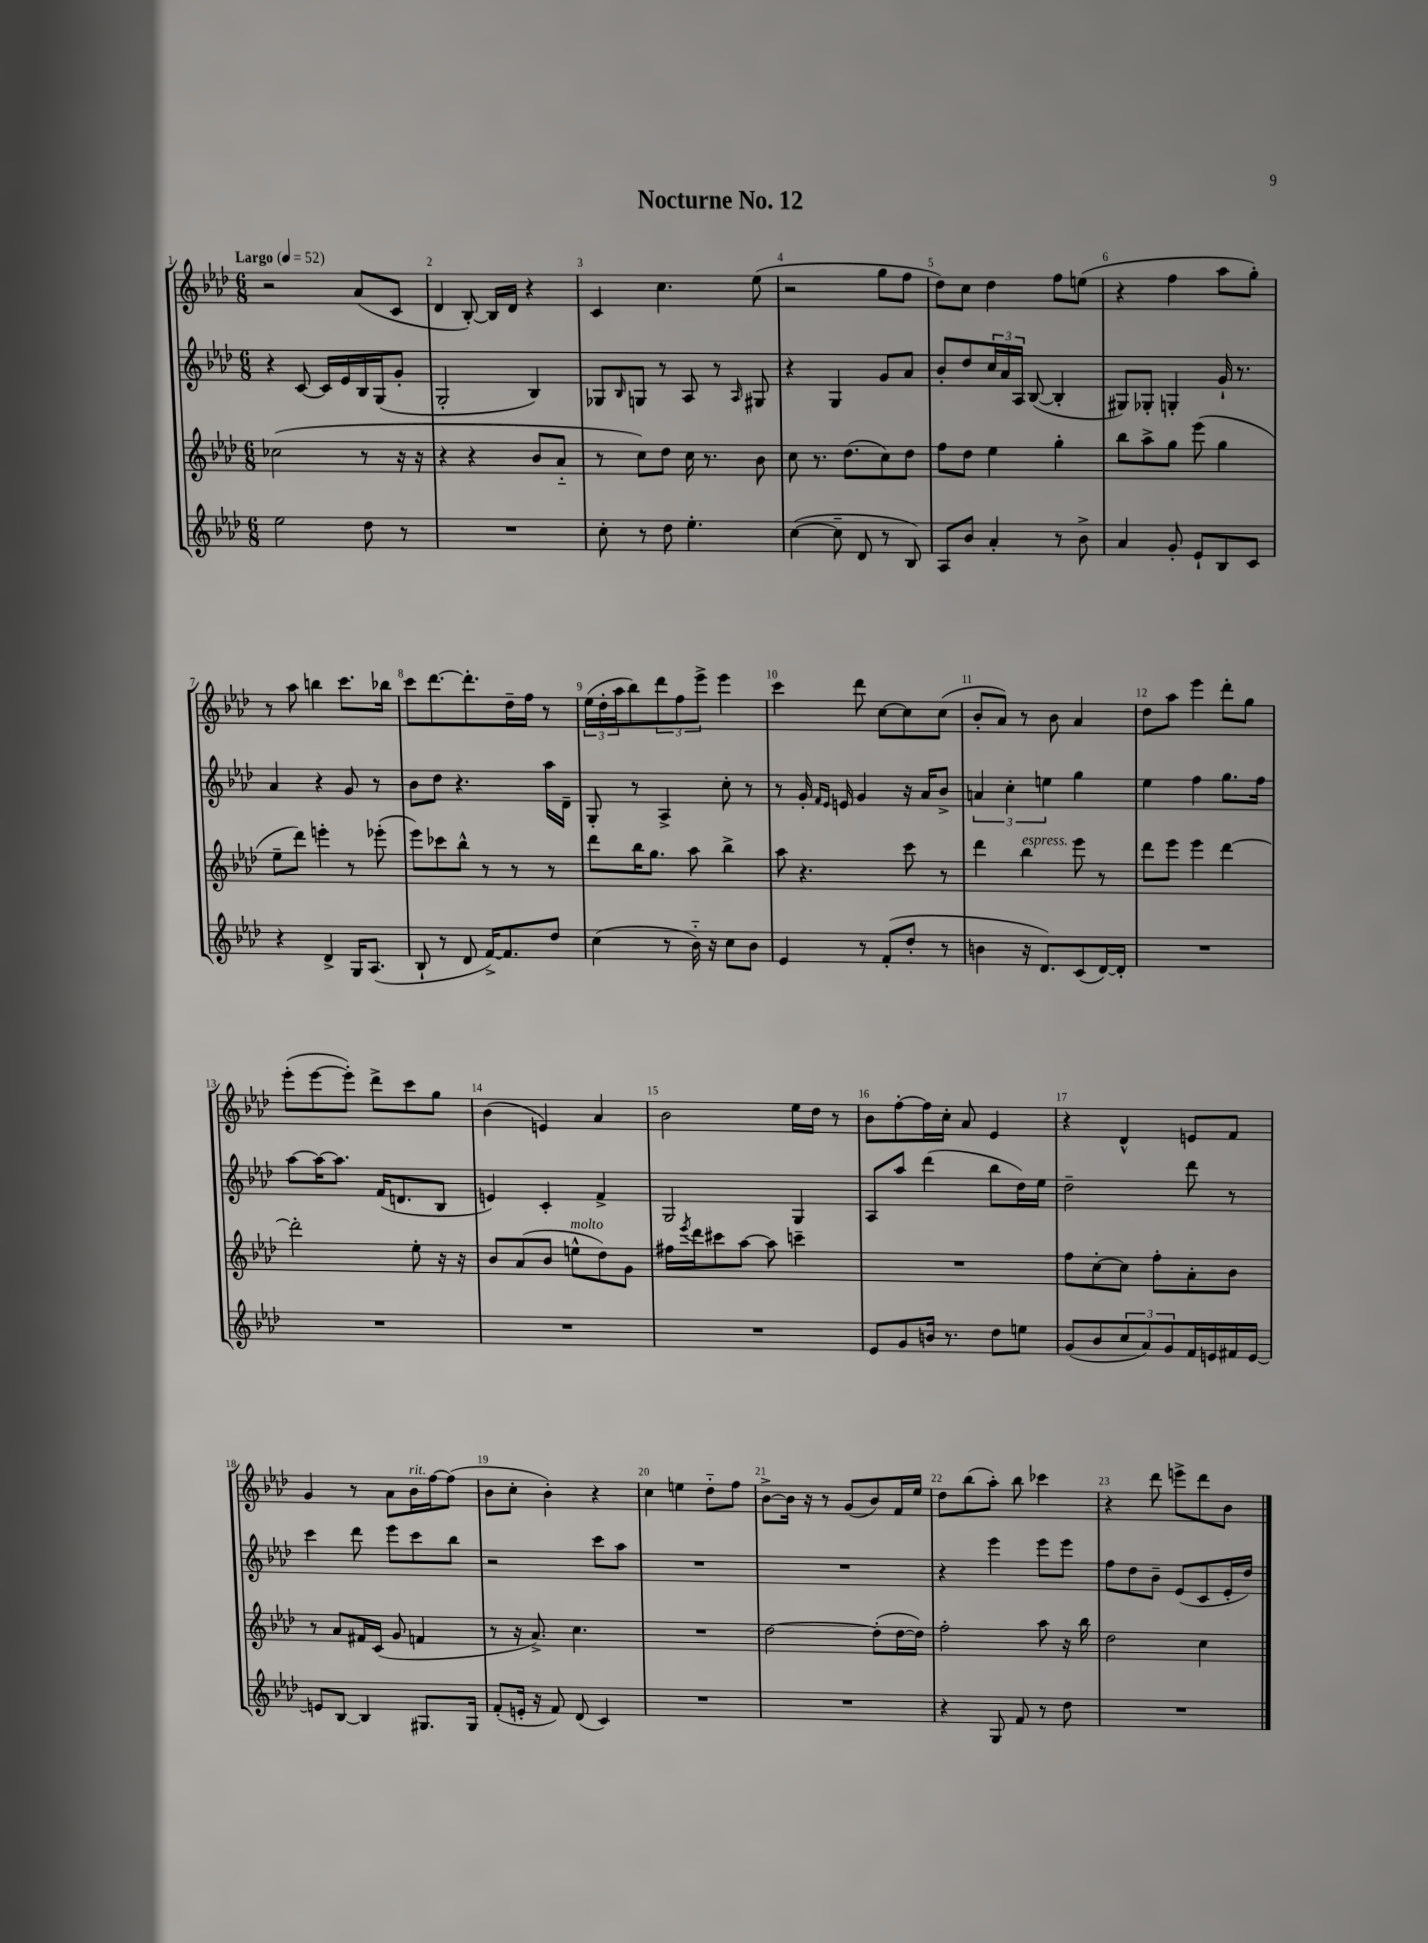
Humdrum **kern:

**kern	**kern	**kern	**kern
*part4	*part3	*part2	*part1
*staff4	*staff3	*staff2	*staff1
*clefG2	*clefG2	*clefG2	*clefG2
*k[b-e-a-d-]	*k[b-e-a-d-]	*k[b-e-a-d-]	*k[b-e-a-d-]
*M6/8	*M6/8	*M6/8	*M6/8
*MM52	*MM52	*MM52	*MM52
=1	=1	=1	=1
!	!	!	!LO:TX:a:B:t=Largo
2ee-\	(2cc-X\	4r	2r
.	.	[8c/	.
.	.	16c/LL]	.
.	.	16e-/	.
8dd-\	8r	16B-/	(8a-/L
.	.	(16G/J	.
8r	16r	8g'/J	8c/J
.	16r	.	.
=2	=2	=2	=2
2.r	4r	2G'/	4d-/
.	4r	.	[8B-'/)
.	.	.	16B-/LL]
.	.	.	16d-/JJ
.	8b-/L	4B-/)	4r
.	8a-/J	.	.
=3	=3	=3	=3
8cc'\	8r	8G-X/L	4c/
.	.	16qqB-/	.
8r	8cc\L)	8Gn/J	.
8dd-\	8dd-\J	8r	4.cc\
4.ee-'\	16cc\	8A-/	.
.	8.r	.	.
.	.	8r	.
.	.	16qqA-/	.
.	8b-\	8G#X/	(8ee-\
=4	=4	=4	=4
([4cc\	8cc\	4r	2r
.	8.r	.	.
8cc~\]	.	4G/	.
.	(8.dd-\L	.	.
8d-/	.	.	.
8r	8cc\)	8g/L	8gg\L
8B-/)	8dd-\J	8a-/J	8ff\J
=5	=5	=5	=5
8A-/L	8ff\L	8b-'/L	8dd-\L)
8b-/J	8dd-\J	8dd-/	8cc\J
4a-'/	4ee-\	24cc/L	4dd-\
.	.	24a-/	.
.	.	24A-/JJ	.
.	.	([8B-/	.
8r	4gg'\	4B-'/]	8ff\L
8b-^\	.	.	(8een\J
=6	=6	=6	=6
4a-/	8bb-\L	8G#X/L)	4r
.	8aa-^\	8G-X'/J	.
8g'/	8gg\J	4Gn'/	4ff\
8e-`/L	(8eee-\	.	.
8B-/	4gg\	16g`/	8aa-\L
.	.	8.r	.
8c/J	.	.	8gg'\J)
!!LO:LB:g=z
=7	=7	=7	=7
4r	8ee-~\L	4a-/	8r
.	8ddd-\J)	.	8aa-\
4d-^/	4eeen'\	4r	4bbn\
16G/KL	8r	8g/	8.ccc\L
(8.A-/J	.	.	.
.	(8eee-X'\	8r	.
.	.	.	16bb-X\Jk
=8	=8	=8	=8
8B-`/	8eee-\L)	8b-\L	8ccc\L
8r	8ccc-X\	8dd-\J	[8.ddd-\
8d-/	8bb-^^\J	4.r	.
.	.	.	8.ddd-'\]
[16f^/KL)	8r	.	.
8.f/]	.	.	.
.	8r	.	16dd-~\L
.	.	.	16ff\JJ
8dd-/J	8r	16aa-\LL	8r
.	.	16d-~\JJ	.
=9	=9	=9	=9
(4cc\	8ddd-\L	8G'/	(24ee-\LL
.	.	.	24dd-'\
.	.	.	24aa-\J
.	16bb-\K	8r	8bb-\)
.	8.gg\J	.	.
8r	.	4A-^/	12ddd-\
.	.	.	12ff\
16b-\)	8aa-\	.	.
.	.	.	12eee-^\J
16r	.	.	.
8cc\L	4bb-^\	8cc'\	4eee-\
8b-\J	.	8r	.
=10	=10	=10	=10
4e-/	8aa-\	8r	4ccc\
.	4.r	16g'/	.
.	.	16qqf/LL	.
.	.	16qqe-/JJ	.
.	.	16en/	.
8r	.	4g/	8ddd-\
(8f'/L	.	.	[8cc\L
8dd-'/J	8ccc\	16r	8cc\]
.	.	16a-/KL	.
8r	8r	8b-^/J	(8cc\J
=11	=11	=11	=11
4bn\	4ddd-\	6an/	8b-'/L
.	.	.	8a-/J)
.	.	6cc'\	.
!	!LO:TX:a:i:t=espress.	!	!
16r	4bb-\	.	8r
8.d-/L)	.	.	.
.	.	6een\	.
.	.	.	8b-\
(8c/	8eee-\	4gg\	4a-/
[16d-/L)	8r	.	.
16d-'/JJ]	.	.	.
=12	=12	=12	=12
2.r	8ddd-\L	4ee-\	8dd-\L
.	8eee-\J	.	8aa-\J
.	4eee-\	4ff\	4eee-\
.	[4ddd-\	8.gg\L	8ddd-'\L
.	.	.	8gg\J
.	.	16ff\Jk	.
!!LO:LB:g=z
=13	=13	=13	=13
2.r	2ddd-'\]	[8aa-\L	(8eee-'\L
.	.	16aa-\K_	[8eee-\
.	.	8.aa-\J]	.
.	.	.	8eee-'\J])
.	.	(16f/KL	8ddd-^\L
.	.	8.dn/	.
.	8ee-'\	.	8ccc\
.	16r	8B-/J	8gg\J
.	16r	.	.
=14	=14	=14	=14
2.r	8b-/L	4en/)	(4b-\
.	(8a-/	.	.
.	8b-/J	4c'/	4en/)
!	!LO:TX:a:i:t=molto	!	!
.	8een^^\L	.	.
.	8dd-\)	4f^/	4a-/
.	8g\J	.	.
=15	=15	=15	=15
2.r	16ff#X\LL	2G/	2b-\
.	8qeee-/	.	.
.	16ddd-\J	.	.
.	8ccc#X\	.	.
.	[8aa-\J	.	.
.	8aa-\]	.	.
.	4cccn~\	4G/	16ee-\LL
.	.	.	16dd-\JJ
.	.	.	8r
=16	=16	=16	=16
8e-/L	2.r	8A-/L	8b-\L
8g/	.	8aa-/J	[8ff'\
16bn/Jk	.	(4ddd-\	16ff\L]
8.r	.	.	16cc'\JJ
.	.	.	8a-/
8dd-\L	.	8bb-\L	4e-/
8een\J	.	16dd-\L)	.
.	.	16ee-\JJ	.
=17	=17	=17	=17
(8g/L	8ff\L	2dd-~\	4r
8b-/	[8cc'\	.	.
12cc/	8cc\J]	.	4d-^^/
12a-/)	.	.	.
.	8ff'\L	.	.
12g/	.	.	.
16f/L	8a-'\	8ddd-\	8en/L
16en/	.	.	.
16f#X/	8b-\J	8r	8f/J
[16e/JJ	.	.	.
!!LO:LB:g=z
=18	=18	=18	=18
8en/L]	8r	4ccc\	4g/
[8B-/J	8a-/L	.	.
4B-/]	16f#X/L	8ddd-\	8r
.	(16c/JJ	.	.
.	8g/	8eee-\L	8a-\L
!	!	!	!LO:TX:a:i:t=rit.
8.G#X/L	4fn/	8ccc\	16b-\L
.	.	.	[16ff\J
.	.	8bb-\J	(8ff\J]
16G#/Jk	.	.	.
=19	=19	=19	=19
(8f'/L	8r	2r	8b-\L
16en'/Jk	16r	.	8cc'\J
16r	8.a-^/)	.	.
8f/)	.	.	4b-'\)
(8d-/	4.cc\	.	.
4c/)	.	8ccc\L	4r
.	.	8aa-\J	.
=20	=20	=20	=20
2.r	2.r	2.r	4cc\
.	.	.	4een\
.	.	.	8dd-\L
.	.	.	8ff\J
=21	=21	=21	=21
2.r	[2dd-\	2.r	[8b-^\L
.	.	.	16b-\Jk]
.	.	.	16r
.	.	.	8r
.	.	.	(8g/L
.	(8dd-'\L]	.	8b-/)
.	[16dd-\L	.	16f/L
.	16dd-\JJ])	.	16ee-/JJ
=22	=22	=22	=22
4r	2ff'\	4r	8dd-\L
.	.	.	(8bb-\
8G/	.	4eee-\	8aa-'\J)
8f/	.	.	8bb-\
8r	8aa-\	8eee-\L	4ccc-X\
8dd-\	16r	8eee-\J	.
.	16bb-\	.	.
=23	=23	=23	=23
2.r	2dd-\	8ff\L	4r
.	.	8dd-\	.
.	.	8b-~\J	8ddd-\
.	.	(8e-/L	8eeen^\L
.	4cc\	8c/	8ddd-\
.	.	16e-'/L	8b-\J
.	.	16dd-/JJ)	.
==	==	==	==
*-	*-	*-	*-
